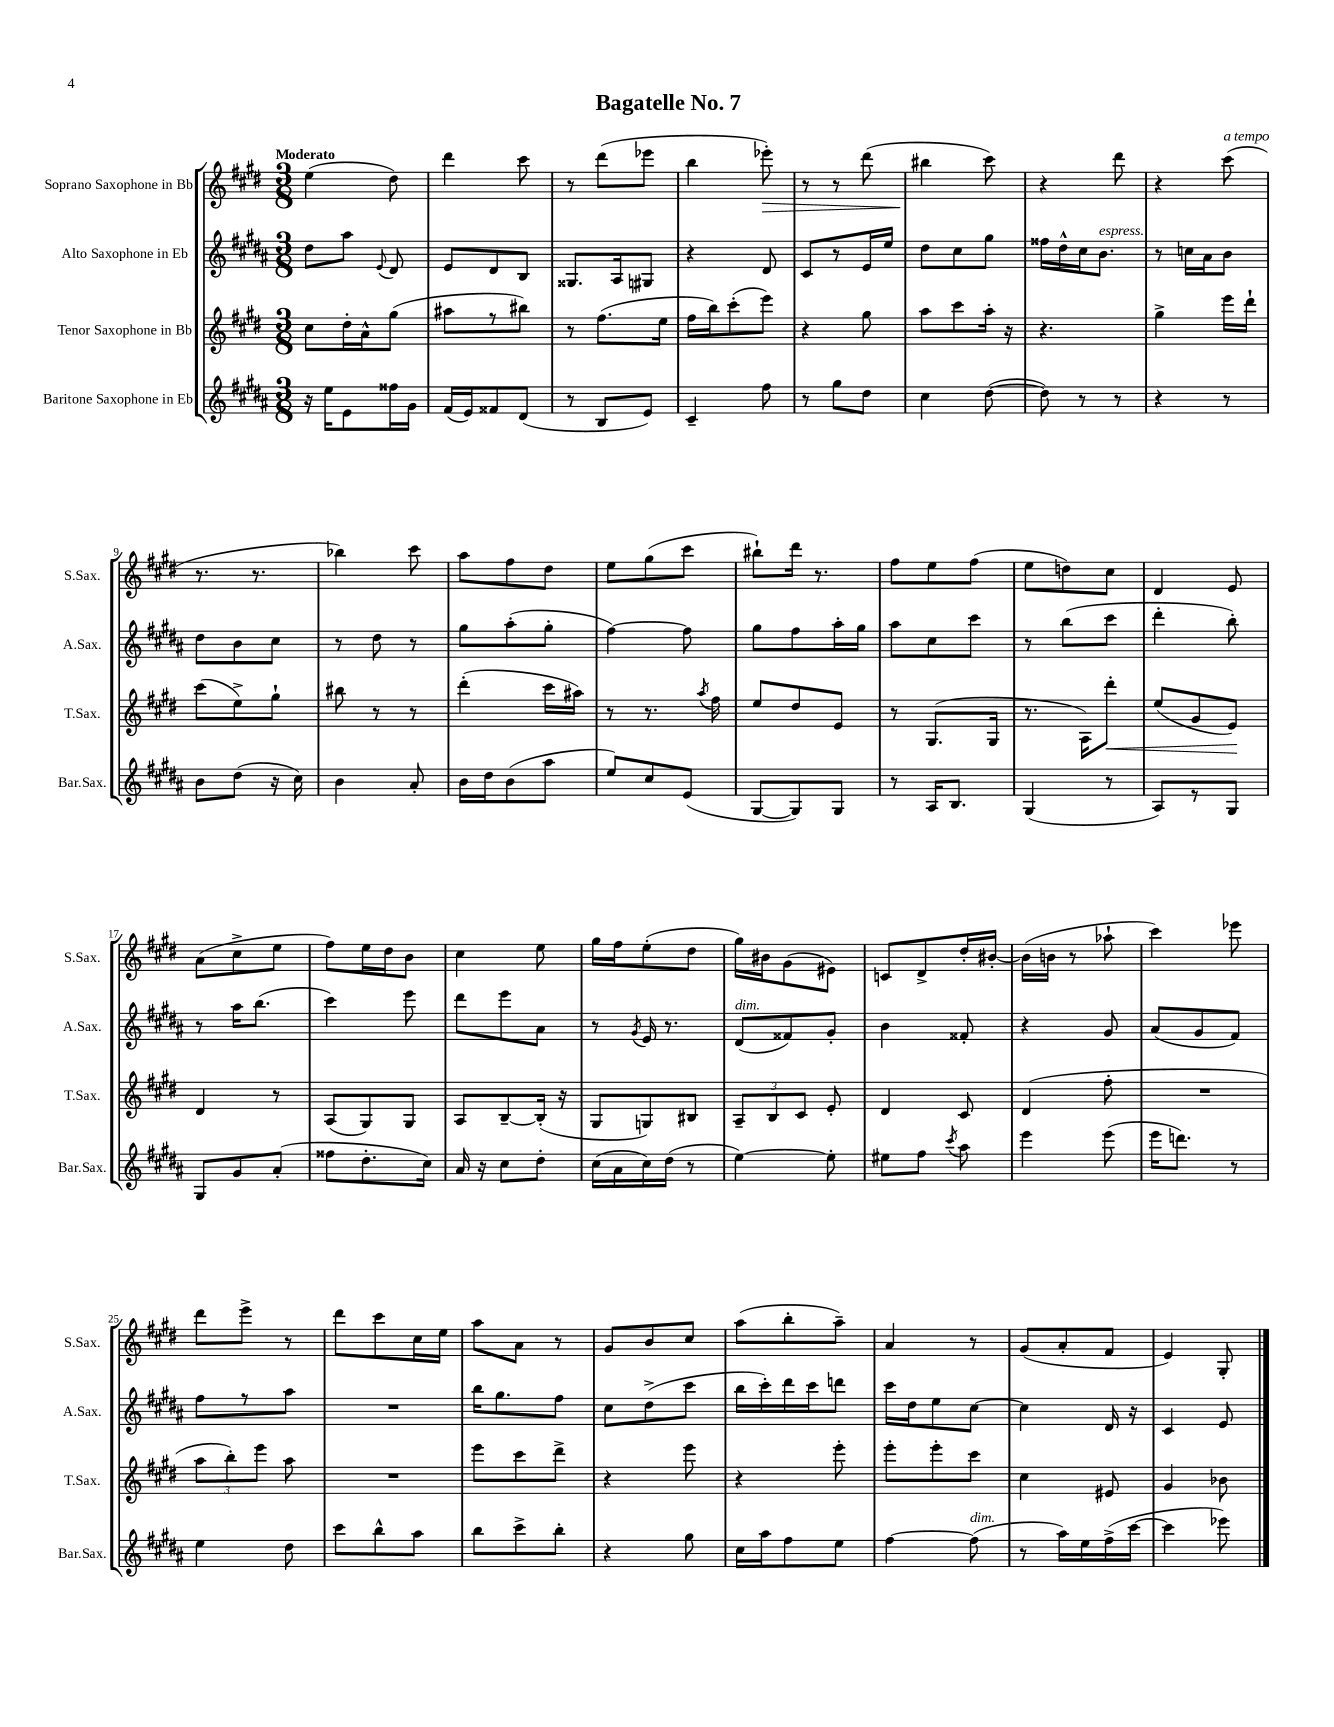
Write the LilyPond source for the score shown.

\header { title = "Bagatelle No. 7" }
<<
\new StaffGroup <<
\new Staff = "s0" \with { instrumentName = "Soprano Saxophone in Bb" shortInstrumentName = "S.Sax." } {
    \clef treble \key e \major \numericTimeSignature \time 3/8 \tempo "Moderato"
    \autoBeamOff e''4( dis''8) |
    dis'''4 cis'''8 |
    r8 dis'''8[( ees'''8] |
    b''4 ees'''8-.\>) |
    r8 r8 dis'''8( |
    bis''4\! cis'''8) |
    r4 dis'''8 |
    r4 cis'''8^\markup { \italic "a tempo" }( |
    r8. r8. |
    bes''4) cis'''8 |
    a''8[ fis''8 dis''8] |
    e''8[ gis''8( cis'''8] |
    bis''8[-!) dis'''16] r8. |
    fis''8[ e''8 fis''8]( |
    e''8[ d''8) cis''8] |
    dis'4 e'8 |
    a'8[( cis''8-> e''8] |
    fis''8[) e''16 dis''16 b'8] |
    cis''4 e''8 |
    gis''16[ fis''16 e''8-.( dis''8] |
    gis''16[) bis'16 gis'8( eis'8]) |
    c'8[ dis'8-> dis''16-. bis'16]~-. |
    bis'16[( b'16] r8 aes''8-! |
    cis'''4) ees'''8 |
    dis'''8[ e'''8]-> r8 |
    dis'''8[ cis'''8 cis''16 e''16] |
    a''8[ a'8] r8 |
    gis'8[ b'8 cis''8] |
    a''8[( b''8-. a''8]--) |
    a'4 r8 |
    gis'8[( a'8-. fis'8] |
    e'4) gis8-. \bar "|." |
}
\new Staff = "s1" \with { instrumentName = "Alto Saxophone in Eb" shortInstrumentName = "A.Sax." } {
    \clef treble \key b \major \numericTimeSignature \time 3/8
    \autoBeamOff dis''8[ ais''8] \appoggiatura { e'8 } dis'8 |
    e'8[ dis'8 b8] |
    gisis8.[ ais16 gis8] |
    r4 dis'8 |
    cis'8[ r8 e'16 e''16] |
    dis''8[ cis''8 gis''8] |
    fisis''16[ dis''16-^ cis''16 b'8.]^\markup { \italic "espress." } |
    r8 c''16[ ais'16 b'8] |
    dis''8[ b'8 cis''8] |
    r8 dis''8 r8 |
    gis''8[ ais''8-.( gis''8]-. |
    fis''4~) fis''8 |
    gis''8[ fis''8 ais''16-. gis''16] |
    ais''8[ cis''8 cis'''8] |
    r8 b''8[( cis'''8] |
    dis'''4-. b''8-.) |
    r8 ais''16[ b''8.]( |
    cis'''4) e'''8 |
    dis'''8[ e'''8 ais'8] |
    r8 \acciaccatura { gis'8 } e'16 r8. |
    dis'8[^\markup { \italic "dim." }( fisis'8) gis'8]-. |
    b'4 fisis'8-. |
    r4 gis'8 |
    ais'8[( gis'8 fis'8]) |
    fis''8[ r8 ais''8] |
    R4. |
    b''16[ gis''8. fis''8] |
    cis''8[ dis''8->( cis'''8] |
    b''16[ cis'''16-.) dis'''16 cis'''16 d'''8] |
    cis'''16[ dis''16 e''8 cis''8]~ |
    cis''4 dis'16 r16 |
    cis'4 e'8 \bar "|." |
}
\new Staff = "s2" \with { instrumentName = "Tenor Saxophone in Bb" shortInstrumentName = "T.Sax." } {
    \clef treble \key e \major \numericTimeSignature \time 3/8
    \autoBeamOff cis''8[ dis''16-. a'16-^ gis''8]( |
    ais''8[ r8 bis''8]) |
    r8 fis''8.[( e''16] |
    fis''16[ b''16) cis'''8-.( e'''8]) |
    r4 gis''8 |
    a''8[ cis'''8 a''16]-. r16 |
    r4. |
    gis''4-> e'''16[ dis'''16]-! |
    cis'''8[( e''8->) gis''8]-! |
    bis''8 r8 r8 |
    dis'''4-.( cis'''16[ ais''16]) |
    r8 r8. \acciaccatura { a''8 } fis''16 |
    e''8[ dis''8 e'8] |
    r8 gis8.[( gis16] |
    r8. a16[) dis'''8]-.\< |
    e''8[( gis'8 e'8]\!) |
    dis'4 r8 |
    a8[( gis8) gis8] |
    a8[ b8~-- b16]-.( r16 |
    gis8[ g8) bis8] |
    \tuplet 3/2 { a8[-- b8 cis'8] } e'8-. |
    dis'4 cis'8 |
    dis'4( fis''8-. |
    R4. |
    \tuplet 3/2 { a''8[ b''8-.) e'''8] } a''8 |
    R4. |
    e'''8[ cis'''8 dis'''8]-> |
    r4 e'''8 |
    r4 e'''8-. |
    e'''8[-. e'''8-. cis'''8] |
    cis''4 eis'8 |
    gis'4 bes'8 \bar "|." |
}
\new Staff = "s3" \with { instrumentName = "Baritone Saxophone in Eb" shortInstrumentName = "Bar.Sax." } {
    \clef treble \key b \major \numericTimeSignature \time 3/8
    \autoBeamOff r16 e''16[ e'8 fisis''16 gis'16] |
    fis'16[( e'16) fisis'8 dis'8]( |
    r8 b8[ e'8]) |
    cis'4-- fis''8 |
    r8 gis''8[ dis''8] |
    cis''4 dis''8~( |
    dis''8) r8 r8 |
    r4 r8 |
    b'8[ dis''8]( r16 cis''16) |
    b'4 ais'8-. |
    b'16[ dis''16 b'8( ais''8] |
    e''8[) cis''8 e'8]( |
    gis8[~ gis8) gis8] |
    r8 ais16[ b8.] |
    gis4( r8 |
    ais8[) r8 gis8] |
    gis8[ gis'8 ais'8]-.( |
    fisis''8[ dis''8.-. cis''16]) |
    ais'16 r16 cis''8[ dis''8]-. |
    cis''16[( ais'16 cis''16) dis''16]( r8 |
    e''4~) e''8-. |
    eis''8[ fis''8] \acciaccatura { cis'''8 } ais''8 |
    e'''4 e'''8( |
    e'''16[ d'''8.]) r8 |
    e''4 dis''8 |
    cis'''8[ b''8-^ ais''8] |
    b''8[ cis'''8-> b''8]-. |
    r4 gis''8 |
    cis''16[ ais''16 fis''8 e''8] |
    fis''4~ fis''8^\markup { \italic "dim." }( |
    r8 ais''16[) e''16 fis''16->( cis'''16]~ |
    cis'''4 ees'''8) \bar "|." |
}
>>
>>
